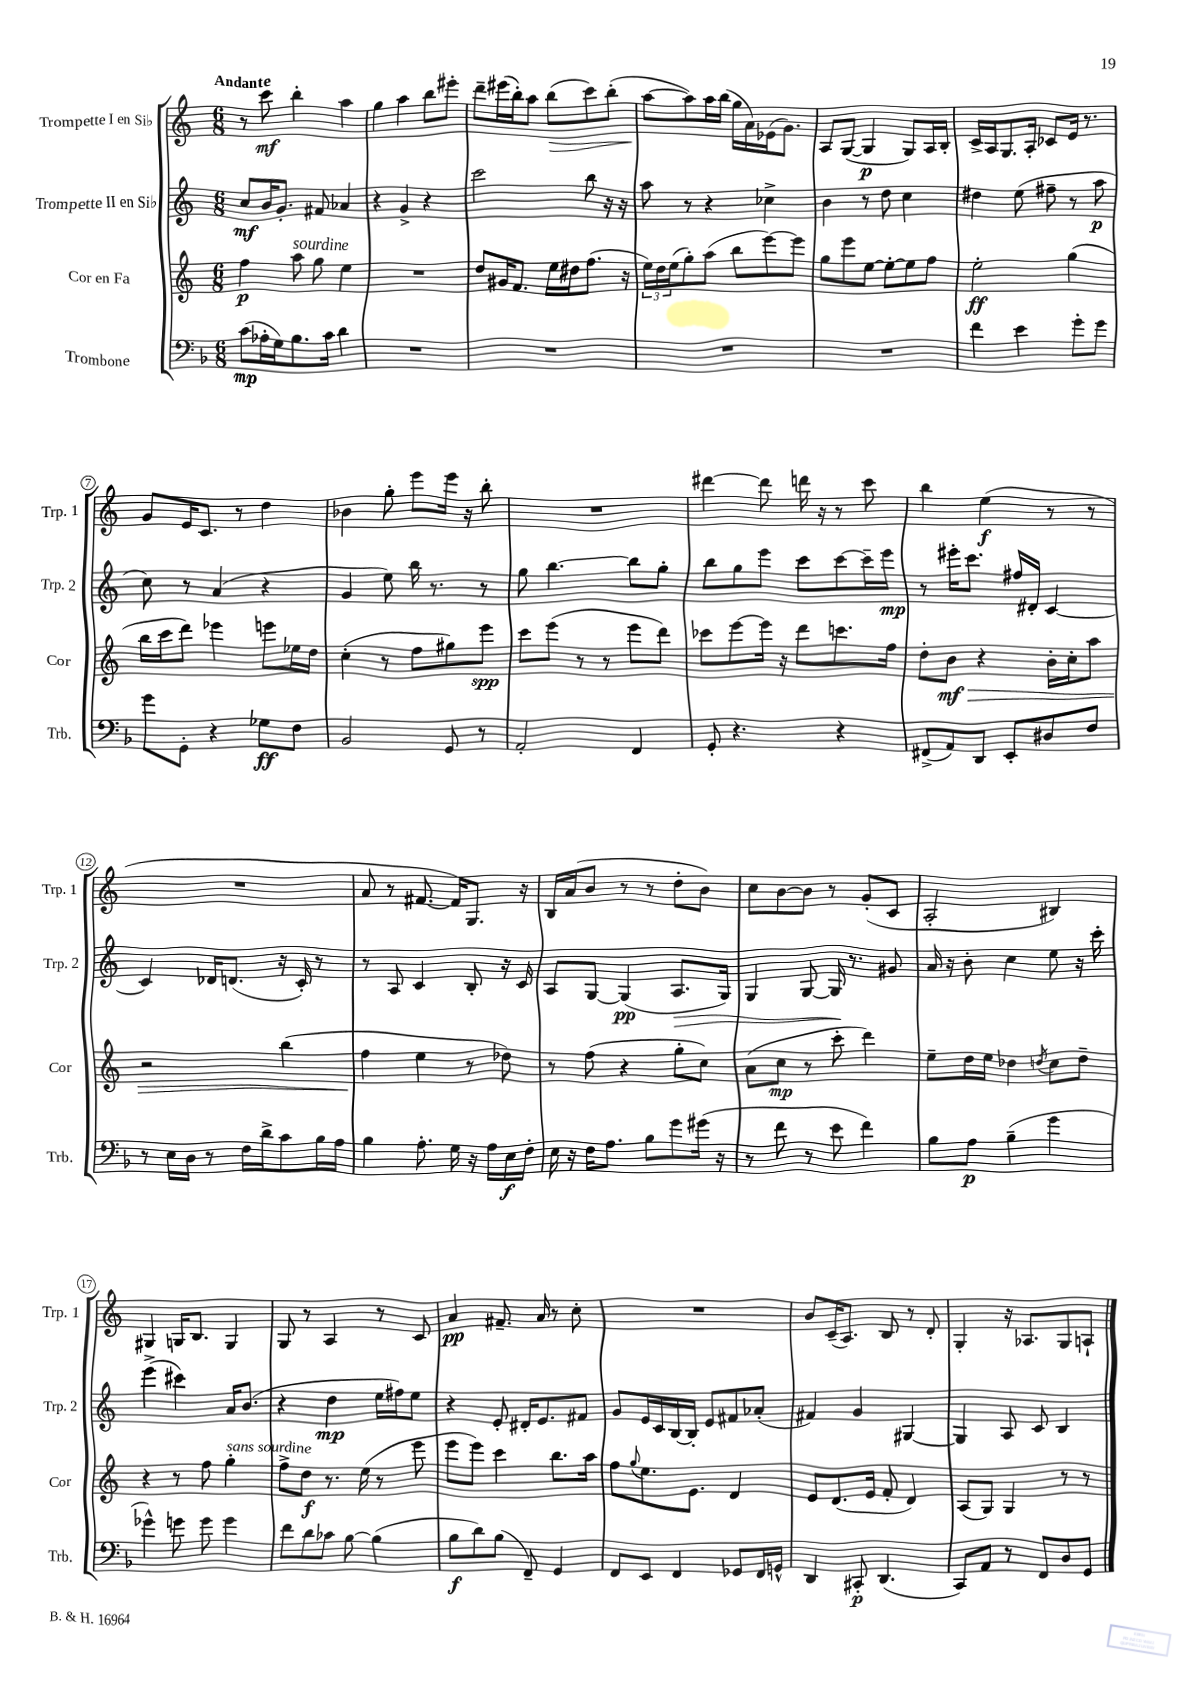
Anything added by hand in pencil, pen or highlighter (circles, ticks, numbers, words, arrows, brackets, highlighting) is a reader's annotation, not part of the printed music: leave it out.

**kern	**dynam	**kern	**dynam	**kern	**dynam	**kern	**dynam
*part4	*part4	*part3	*part3	*part2	*part2	*part1	*part1
*staff4	*staff4	*staff3	*staff3	*staff2	*staff2	*staff1	*staff1
*I"Trombone	*	*I"Cor en Fa	*	*I"Trompette II en Si♭	*	*I"Trompette I en Si♭	*
*I'Trb.	*	*I'Cor	*	*I'Trp. 2	*	*I'Trp. 1	*
*clefF4	*	*clefG2	*	*clefG2	*	*clefG2	*
*k[b-]	*	*k[]	*	*k[]	*	*k[]	*
*M6/8	*	*M6/8	*	*M6/8	*	*M6/8	*
=1	=1	=1	=1	=1	=1	=1	=1
!	!	!	!	!	!	!LO:TX:a:B:t=Andante	!
(8c\L	mp	4ff\	p	8cc/L	mf	8r	.
16A-X'\L	.	.	.	16b/K	.	8ccc\	mf
16G\J)	.	.	.	8.g'/J	.	.	.
!	!	!LO:TX:a:i:t=sourdine	!	!	!	!	!
8.B-\	.	8aa\	.	.	.	4bb'\	.
.	.	8gg\	.	8f#X/	.	.	.
16c\Jk	.	.	.	.	.	.	.
4d\	.	4ee\	.	4a-X/	.	4aa\	.
=2	=2	=2	=2	=2	=2	=2	=2
2.r	.	2.r	.	4r	.	4gg\	.
.	.	.	.	4g^/	.	4aa\	.
.	.	.	.	4r	.	8bb\L	.
.	.	.	.	.	.	8eee#X'\J	.
=3	=3	=3	=3	=3	=3	=3	=3
2.r	.	8dd/L	.	2ccc\	.	8ddd~\L	.
.	.	16g#X/K	.	.	.	(16eee#X\L	.
.	.	8.f/J	.	.	.	16bb'\J)	.
.	.	.	.	.	.	8aa\J	.
!	!	!	!	!	!	!	!LO:HP:b
.	.	16ee\LL	.	.	.	(8bb\L	>
.	.	16dd#X\J	.	.	.	.	.
.	.	(8.ff\J	.	8bb\	.	8ccc\)	.
.	.	.	.	16r	.	(8bb'\J	.
.	.	16r	.	16r	.	.	.
=4	=4	=4	=4	=4	=4	=4	=4
2.r	.	24ee\LL)	.	8aa\	.	[8aa\L	.
.	.	24dd\	.	.	.	.	.
.	.	(24ee\J	.	.	.	.	.
.	.	8gg'\)	.	8r	.	8aa\])	]
.	.	(8aa\J	.	4r	.	16aa\L	.
.	.	.	.	.	.	(16bb\JJ	.
.	.	8bb\L	.	.	.	16gg\LL	.
.	.	.	.	.	.	16a\)	.
.	.	[8eee\)	.	4cc-X^\	.	(16e-X\J	.
.	.	.	.	.	.	8.g\J)	.
.	.	8eee\J]	.	.	.	.	.
=5	=5	=5	=5	=5	=5	=5	=5
2.r	.	8gg\L	.	4b\	.	8A/L	.
.	.	8eee\	.	.	.	([8G/J	.
.	.	[8ee\J	.	8r	.	4G/]	p
.	.	8ee'\L_	.	8dd\	.	.	.
.	.	8ee\]	.	4cc\	.	8G/L)	.
.	.	8ff\J	.	.	.	16A/L	.
.	.	.	.	.	.	16B'/JJ	.
=6	=6	=6	=6	=6	=6	=6	=6
4f\	.	2ee'\	ff	4dd#X\	.	16c^/LL	.
.	.	.	.	.	.	16A/J	.
.	.	.	.	.	.	8.G/	.
4e\	.	.	.	(8ee\	.	.	.
.	.	.	.	.	.	16A'/Jk	.
.	.	.	.	8ff#X~\	.	8c-X/L	.
8g'\L	.	(4gg\	.	8r	.	16e/Jk	.
.	.	.	.	.	.	8.r	.
8g\J	.	.	.	8aa\	p	.	.
!!LO:LB:g=z
=7	=7	=7	=7	=7	=7	=7	=7
8g\L	.	16bb\LL	.	8cc\)	.	8g/L	.
.	.	16ccc\J	.	.	.	.	.
8GG'\J	.	8ddd\J)	.	8r	.	16e/K	.
.	.	.	.	.	.	8.c/J	.
4r	.	4eee-X\	.	(4a/	.	.	.
.	.	.	.	.	.	8r	.
8G-X\L	ff	8eeen\L	.	4r	.	4dd\	.
8F\J	.	16ee-X\L	.	.	.	.	.
.	.	16dd\JJ	.	.	.	.	.
=8	=8	=8	=8	=8	=8	=8	=8
2BB-/	.	(4cc'\	.	4g/	.	4b-X\	.
.	.	8r	.	8ee\)	.	8gg'\	.
.	.	8ff\L	.	16bb\	.	8eee\L	.
.	.	.	.	8.r	.	.	.
8GG/	.	8gg#X\)	.	.	.	16eee\Jk	.
.	.	.	.	.	.	16r	.
8r	.	8eee\J	spp	8r	.	8bb'\	.
=9	=9	=9	=9	=9	=9	=9	=9
2AA'/	.	8ccc\L	.	8gg\	.	2.r	.
.	.	(8eee\J	.	[4.bb\	.	.	.
.	.	8r	.	.	.	.	.
.	.	8r	.	.	.	.	.
4FF/	.	8eee\L	.	8bb\L]	.	.	.
.	.	8ddd\J)	.	8gg'\J	.	.	.
=10	=10	=10	=10	=10	=10	=10	=10
8GG'/	.	8ccc-X\L	.	8bb\L	.	[4ddd#X\	.
4.r	.	[8eee\	.	8gg\	.	.	.
.	.	16eee\Jk]	.	8eee\J	.	8ddd#\]	.
.	.	16r	.	.	.	.	.
.	.	8ddd\L	.	8ccc\L	.	16dddn\	.
.	.	.	.	.	.	16r	.
4r	.	8.cccn\	.	[8ccc\	.	8r	.
.	.	.	.	16ccc~\L]	.	8ccc\	.
.	.	16ff\Jk	.	16eee\JJ	mp	.	.
=11	=11	=11	=11	=11	=11	=11	=11
(8FF#X^/L	.	8dd'\L	.	8r	.	4bb\	.
!	!	!	!LO:HP:b	!	!	!	!
8AA/)	.	8b\J	> mf	16eee#X'\KL	.	.	.
.	.	.	.	8.ccc\J	.	.	.
8DD/J	.	4r	.	.	.	(4ee\	f
8EE'/L	.	.	.	16ff#X/LL	.	.	.
.	.	.	.	16d#X'/JJ	.	.	.
8D#X/	.	16b'\LL	.	[4c/	.	8r	.
.	.	16cc'\J	.	.	.	.	.
8F/J	.	8aa\J	.	.	.	8r	.
!!LO:LB:g=z
=12	=12	=12	=12	=12	=12	=12	=12
8r	.	2r	.	4c/]	.	2.r	.
16E\LL	.	.	.	.	.	.	.
16D\JJ	.	.	.	.	.	.	.
8r	.	.	.	16d-X/KL	.	.	.
.	.	.	.	(8.dn/J	.	.	.
16F\LL	.	.	.	.	.	.	.
16d^\J	.	.	.	.	.	.	.
8c\	.	(4bb\	.	16r	.	.	.
.	.	.	.	16c'/)	.	.	.
16B-\L	.	.	.	8r	.	.	.
16A\JJ	.	.	.	.	.	.	.
=13	=13	=13	=13	=13	=13	=13	=13
4B-\	.	4ff\	.	8r	.	8a/	.
.	.	.	.	8A/	.	8r	.
8.A'\	.	4ee\	]	4c/	.	[8.f#X/	.
16G\	.	.	.	.	.	16f#/KL])	.
16r	.	8r	.	8B'/	.	8.G/J	.
16A\LL	.	.	.	.	.	.	.
16E\	f	8dd-X\)	.	16r	.	.	.
16F'\JJ	.	.	.	16c/	.	16r	.
=14	=14	=14	=14	=14	=14	=14	=14
16E\	.	8r	.	8A/L	.	16B/LL	.
16r	.	.	.	.	.	(16a/J	.
16F\KL	.	(8ff\	.	[8G/J	.	8b/J	.
8.A\J	.	.	.	.	.	.	.
.	.	4r	.	(4G/]	pp	8r	.
8B-\L	.	.	.	.	.	8r	.
!	!	!	!	!	!LO:HP:b	!	!
8g\	.	8gg'\L	.	8.A/L	>	8dd'\L	.
(16g#X\Jk	.	8cc\J)	.	.	.	8b\J)	.
16r	.	.	.	16G/Jk)	.	.	.
=15	=15	=15	=15	=15	=15	=15	=15
8r	.	(8a\L	.	4G/	.	8cc\L	.
8f\	.	8cc\J	mp	.	.	[8b\	.
8r	.	8r	.	[8G/	.	8b\J]	.
8e\	.	8ccc'\	.	16G/]	.	8r	.
.	.	.	.	8.r	]	.	.
4f\)	.	4ddd\)	.	.	.	(8g'/L	.
.	.	.	.	8g#X/	.	8c/J	.
=16	=16	=16	=16	=16	=16	=16	=16
8B-\L	.	8ee~\L	.	16a/	.	2A'/	.
.	.	.	.	16r	.	.	.
8A\J	p	16dd\L	.	8b'\	.	.	.
.	.	16ee\JJ	.	.	.	.	.
(4B-~\	.	4dd-X\	.	4cc\	.	.	.
.	.	8qddn/	.	.	.	.	.
4g\	.	8cc\L	.	8ee\	.	4B#X/)	.
.	.	8dd~\J	.	16r	.	.	.
.	.	.	.	16ccc'\	.	.	.
!!LO:LB:g=z
=17	=17	=17	=17	=17	=17	=17	=17
4g-X^^\)	.	4r	.	(4eee^\	.	4G#X/	.
8gn\	.	8r	.	4ccc#X\)	.	16Gn/KL	.
.	.	.	.	.	.	8.B/J	.
8g\	.	8ff\	.	.	.	.	.
!	!	!LO:TX:a:i:t=sans sourdine	!	!	!	!	!
4g\	.	4gg'\	.	16a/KL	.	4G/	.
.	.	.	.	(8.b/J	.	.	.
=18	=18	=18	=18	=18	=18	=18	=18
8f\L	.	8ff^\L	.	4r	.	8G/	.
8d\	.	8dd\J	f	.	.	8r	.
8c-X\J	.	8.r	.	4dd\	mp	4A/	.
[8B-\	.	.	.	.	.	.	.
.	.	(16ee\	.	.	.	.	.
(4B-\]	.	8r	.	16ee\LL	.	8r	.
.	.	.	.	16ff#X\J)	.	.	.
.	.	8eee\	.	8ee\J	.	8c/	.
=19	=19	=19	=19	=19	=19	=19	=19
8B-\L	f	8eee\L	.	4r	.	4a/	pp
8d\)	.	8eee\J)	.	.	.	.	.
(8B-\J	.	4ccc\	.	8e'/	.	8.f#X~/	.
8FF~/)	.	.	.	16d#X'/KL	.	.	.
.	.	.	.	8.e/	.	16a/	.
4GG/	.	8.bb\L	.	.	.	8r	.
.	.	.	.	8f#X/J	.	8cc'\	.
.	.	16aa\Jk	.	.	.	.	.
=20	=20	=20	=20	=20	=20	=20	=20
8FF/L	.	8ff\L	.	8g/L	.	2.r	.
.	.	8qqgg/	.	.	.	.	.
8EE/J	.	8.ee\	.	16e/L	.	.	.
.	.	.	.	16c/	.	.	.
4FF/	.	.	.	[16B/	.	.	.
.	.	8.e\J	.	16B'/JJ]	.	.	.
.	.	.	.	8e/L	.	.	.
8GG-X/L	.	4d/	.	8f#X/	.	.	.
16FF/L	.	.	.	(8a-X'/J	.	.	.
16GGn^^/JJ	.	.	.	.	.	.	.
=21	=21	=21	=21	=21	=21	=21	=21
4DD/	.	8e/L	.	4f#X/)	.	8b/L	.
.	.	(8.d/	.	.	.	(16c~/K	.
.	.	.	.	.	.	8.A/J)	.
8CC#X'/	p	.	.	4g/	.	.	.
.	.	16e/Jk	.	.	.	.	.
(4.DD/	.	8f'/	.	.	.	8B/	.
.	.	4d/)	.	[4G#X/	.	8r	.
.	.	.	.	.	.	8d'/	.
=22	=22	=22	=22	=22	=22	=22	=22
8CC/L)	.	(8A/L	.	4G#/]	.	4G'/	.
8AA/J	.	8G/J)	.	.	.	.	.
8r	.	4G/	.	8A/	.	16r	.
.	.	.	.	.	.	8.A-X/L	.
8FF/L	.	.	.	8c/	.	.	.
8D/	.	8r	.	4B/	.	8G/	.
8GG/J	.	8r	.	.	.	8An`/J	.
==	==	==	==	==	==	==	==
*-	*-	*-	*-	*-	*-	*-	*-
